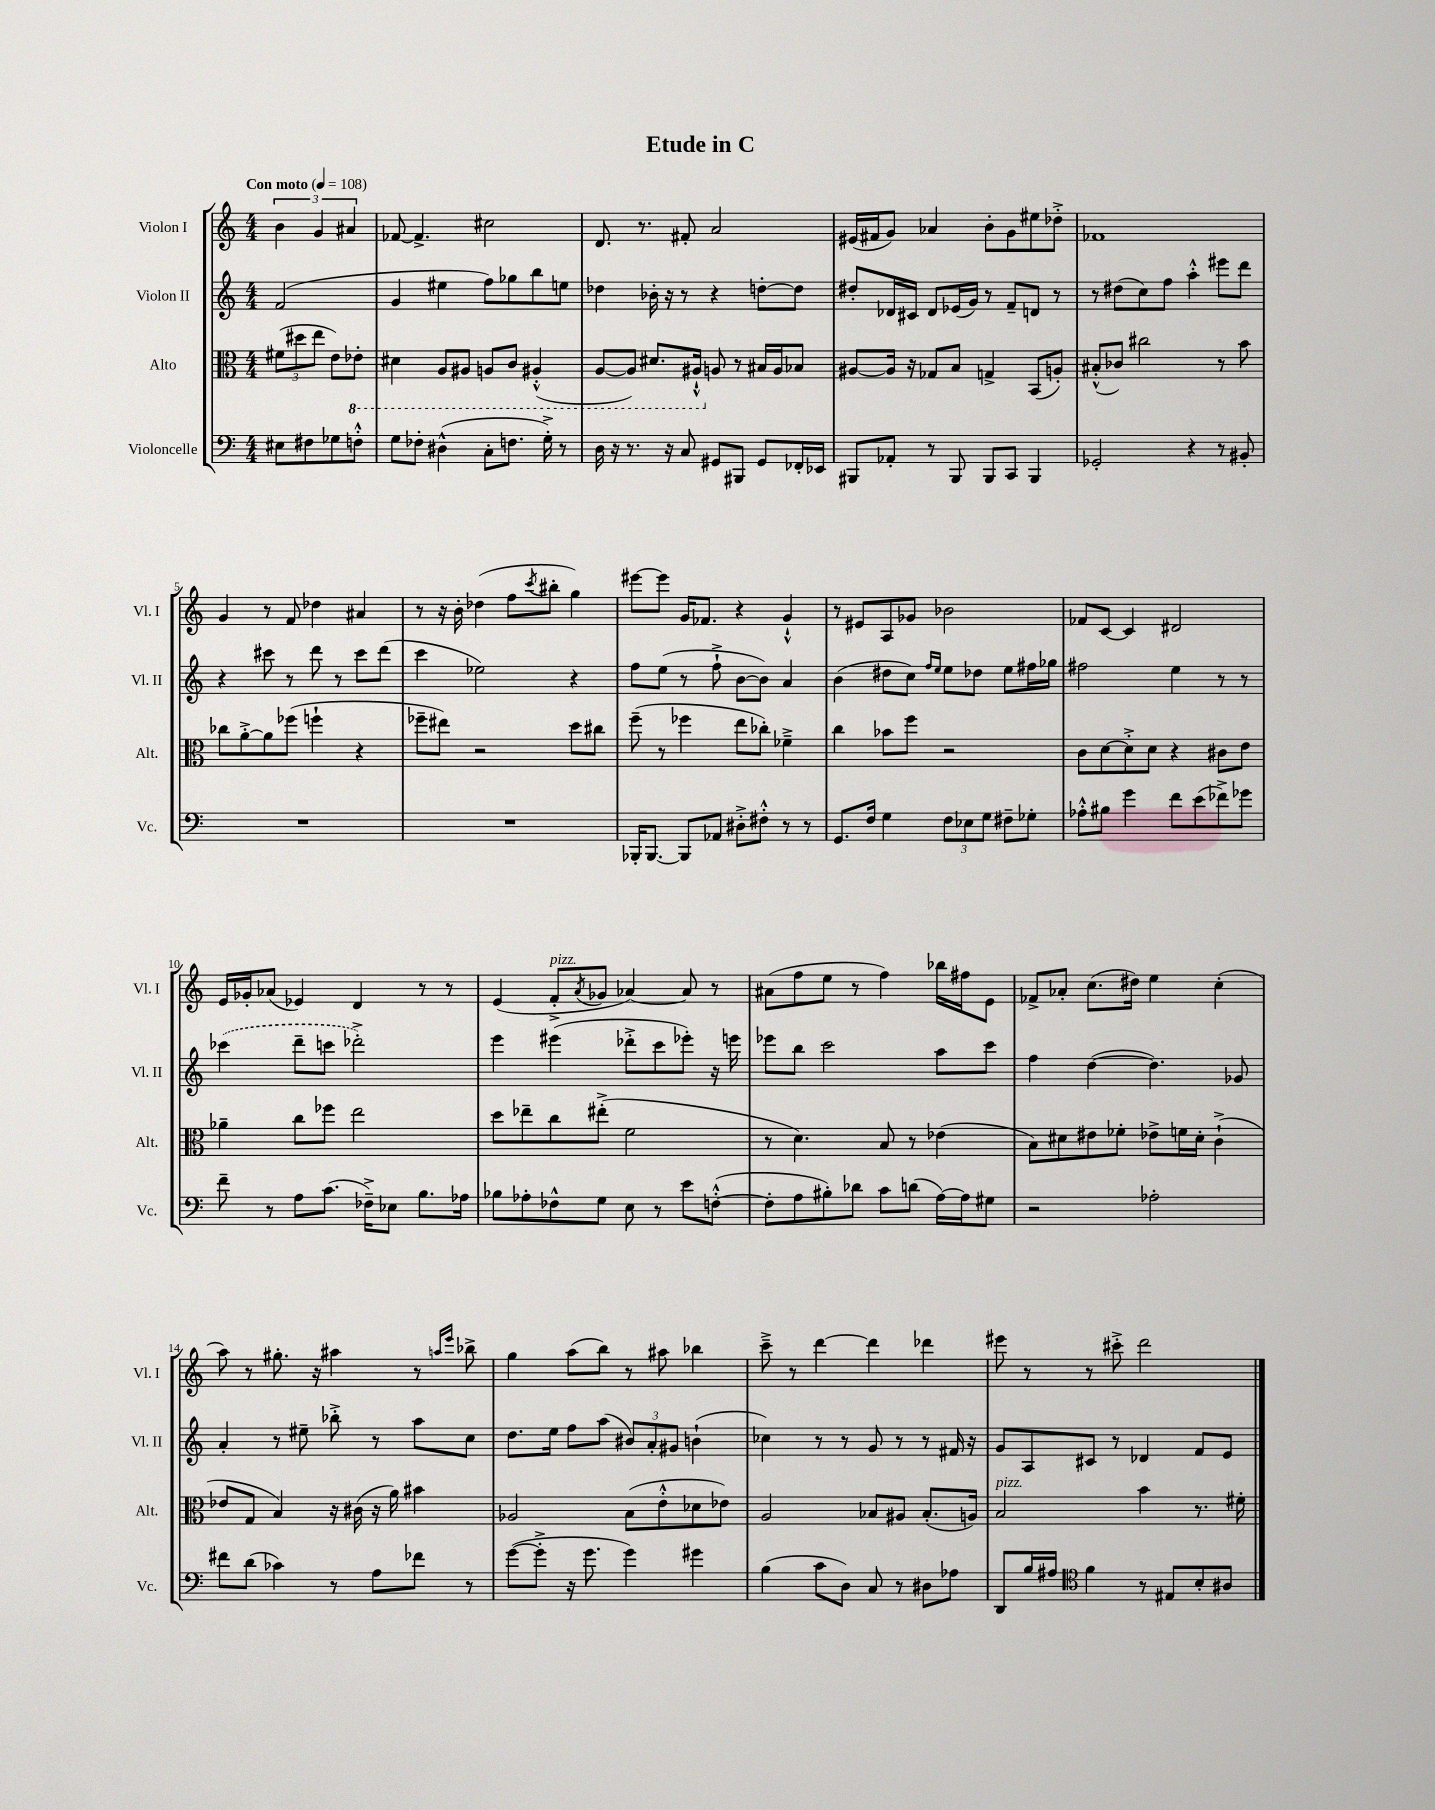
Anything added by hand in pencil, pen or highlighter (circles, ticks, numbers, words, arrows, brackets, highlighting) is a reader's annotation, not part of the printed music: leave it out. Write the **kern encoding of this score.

**kern	**kern	**kern	**kern
*staff4	*staff3	*staff2	*staff1
*clefF4	*clefC3	*clefG2	*clefG2
*k[]	*k[]	*k[]	*k[]
*M4/4	*M4/4	*M4/4	*M4/4
*MM108	*MM108	*MM108	*MM108
8E#	(12f#	(2f	6b
.	12dd#	.	.
8F#	.	.	.
.	12ee	.	6g
8G-	8e)	.	.
.	.	.	6a#
8F'^^	8E-'	.	.
=	=	=	=
8G	4D#	4g	[8f-
8F-'	.	.	4.f-^]
(4D#^^	8AA	4ee#	.
.	8AA#	.	.
8C'	8AA	8ff)	2cc#
8.F	8C	8gg-	.
.	(4AA#'^^	8bb	.
16G'^)	.	.	.
8r	.	8ee	.
=	=	=	=
16D	[8AA	4dd-	8.d
16r	.	.	.
8.r	8AA])	.	.
.	.	.	8.r
.	8.D#	16b-'	.
16r	.	16r	.
8C	.	8r	8f#'
.	16AA#`^^	.	.
8GG#	8A	4r	2a
8BBB#	8r	.	.
8GG#	16B#	[8dd'	.
.	16A	.	.
16FF-'	8B-	8dd]	.
16EE-	.	.	.
=	=	=	=
8BBB#	[8A#	8dd#'	(16e#
.	.	.	16f#
8AA-'	16A#]	16d-	8g)
.	16r	16c#	.
8r	8G-	8d-	4a-
8BBB#	8B	(16e-	.
.	.	16g)	.
8BBB#	4G^	8r	8b'
8CC	.	8f~	8g
4BBB#	(8BB	8d	8ee#
.	8A')	8r	8dd-'^
=	=	=	=
2GG-'	(8B#'^^	8r	1f-
.	8c-)	(8dd#	.
.	2cc#	8cc)	.
.	.	8ff	.
4r	.	4aa'^^	.
8r	8r	8eee#	.
8BB#'	8b	8ddd	.
=	=	=	=
1r	8cc-	4r	4g
.	[8a'^	.	.
.	8a]	8ccc#	8r
.	(8ff-	8r	8f
.	4ff`	8ddd	4dd-
.	.	8r	.
.	4r	8ccc#	4a#
.	.	(8ddd	.
=	=	=	=
1r	8ff-~	4ccc	8r
.	8ee#)	.	16r
.	.	.	16b'
.	2r	2ee-)	(4dd-
.	.	.	8ff
.	.	.	8qccc
.	.	.	8bb#'
.	8dd	4r	4gg)
.	8cc#	.	.
=	=	=	=
16BBB-'	(8ff~	8ff	[8eee#
[8.BBB-	.	.	.
.	8r	(8ee	8eee#]
8BBB-]	4ff-	8r	16g
.	.	.	8.f-
8AA-	.	8ff`^	.
8D#'^	8ee	[8b	4r
8F#'^^	8cc-')	8b])	.
8r	4f-~^	4a	4g`^^
8r	.	.	.
=	=	=	=
8.GG	4cc	(4b	8r
.	.	.	8e#
16F	.	.	.
4G	8b-	8dd#	8A
.	8ff	8cc)	8g-
.	.	16qqff	.
.	.	16qqee	.
12F	2r	8ee	2b-
12E-	.	.	.
.	.	8dd-	.
12G	.	.	.
8F#~	.	8ee	.
8G-'	.	16ff#	.
.	.	16gg-	.
=	=	=	=
8A-'^^	8c	2ff#	8f-
8B#	[8d	.	[8c
4g	8d'^]	.	4c]
.	8d	.	.
8f	4r	4ee	2d#
(8e	.	.	.
8f-^)	8c#	8r	.
8g-	8e	8r	.
=	=	=	=
8f~	4a-~	(4ccc-	16e
.	.	.	16g-'
8r	.	.	(8a-
8A	8cc	8ddd~	4e-)
(8.c	8ff-	8ccc	.
.	2ee	2ddd-'^)	4d
16F-~^)	.	.	.
8E-	.	.	.
8.B	.	.	8r
.	.	.	8r
16A-	.	.	.
=	=	=	=
8B-	8dd	4eee	(4e
8A-'	8ee-~	.	.
8F-^^	8cc	(4eee#	8f'^
.	.	.	8qa
8G	(8ee#'^	.	8g-
8E	2f	8ddd-'^	[4a-)
8r	.	8ccc	.
8e	.	8eee-')	8a-]
([8F'^^	.	16r	8r
.	.	16eee	.
=	=	=	=
8F']	8r	8eee-	(8a#
8A	4.d)	8bb	8ff
8B#')	.	2ccc	8ee
8d-	.	.	8r
8c	8B	.	4ff)
(8d	8r	.	.
[16A)	(4e-	8aa	16bb-
16A]	.	.	16ff#
8G#	.	8ccc	8e
=	=	=	=
2r	8B)	4ff	8f-^
.	8d#	.	8a-'
.	8e#	([4dd	(8.cc
.	8f-'	.	.
.	.	.	16dd#)
2A-'	8e-^	4.dd])	4ee
.	16f	.	.
.	16d#'	.	.
.	(4c`^	.	(4cc'
.	.	8g-	.
=	=	=	=
8f#	8e-	4a'	8aa)
(8d	8G	.	8r
4c-)	4B)	8r	8.gg#'
.	.	8ee#~	.
.	.	.	16r
8r	16r	8bb-'^	4aa#
.	(16c#	.	.
8A	16r	8r	.
.	16a)	.	.
8f-	4b#	8aa	8r
.	.	.	16qqaa
.	.	.	16qqeee
8r	.	8cc	8bb-^
=	=	=	=
([8g	2A-	8.dd	4gg
8g'^]	.	.	.
.	.	16ee	.
16r	.	8ff	(8aa
8.g	.	.	.
.	.	(8aa	8bb)
4g)	(8B	12b#)	8r
.	.	12a'	.
.	8e'^^	.	8aa#
.	.	12g#	.
4g#	8d-	(4b`	4bb-
.	8e-)	.	.
=	=	=	=
(4B	2A	4cc-)	8ccc~^
.	.	.	8r
8c	.	8r	[4ddd
8D)	.	8r	.
8C	8B-	8g	4ddd]
8r	8A#	8r	.
8D#	(8.B-'	8r	4ddd-
8A-	.	16f#	.
.	16A)	16r	.
=	=	=	=
8DD	2B	8g	8eee#
16B	.	8A	8r
16A#	.	.	.
*clefC4	*	*	*
4f	.	8c#	8r
.	.	8r	8ccc#'^
8r	4b	4d-	2ddd
8E#	.	.	.
8B'	8.r	8f	.
8A#	.	8e	.
.	16f#'	.	.
==	==	==	==
*-	*-	*-	*-
